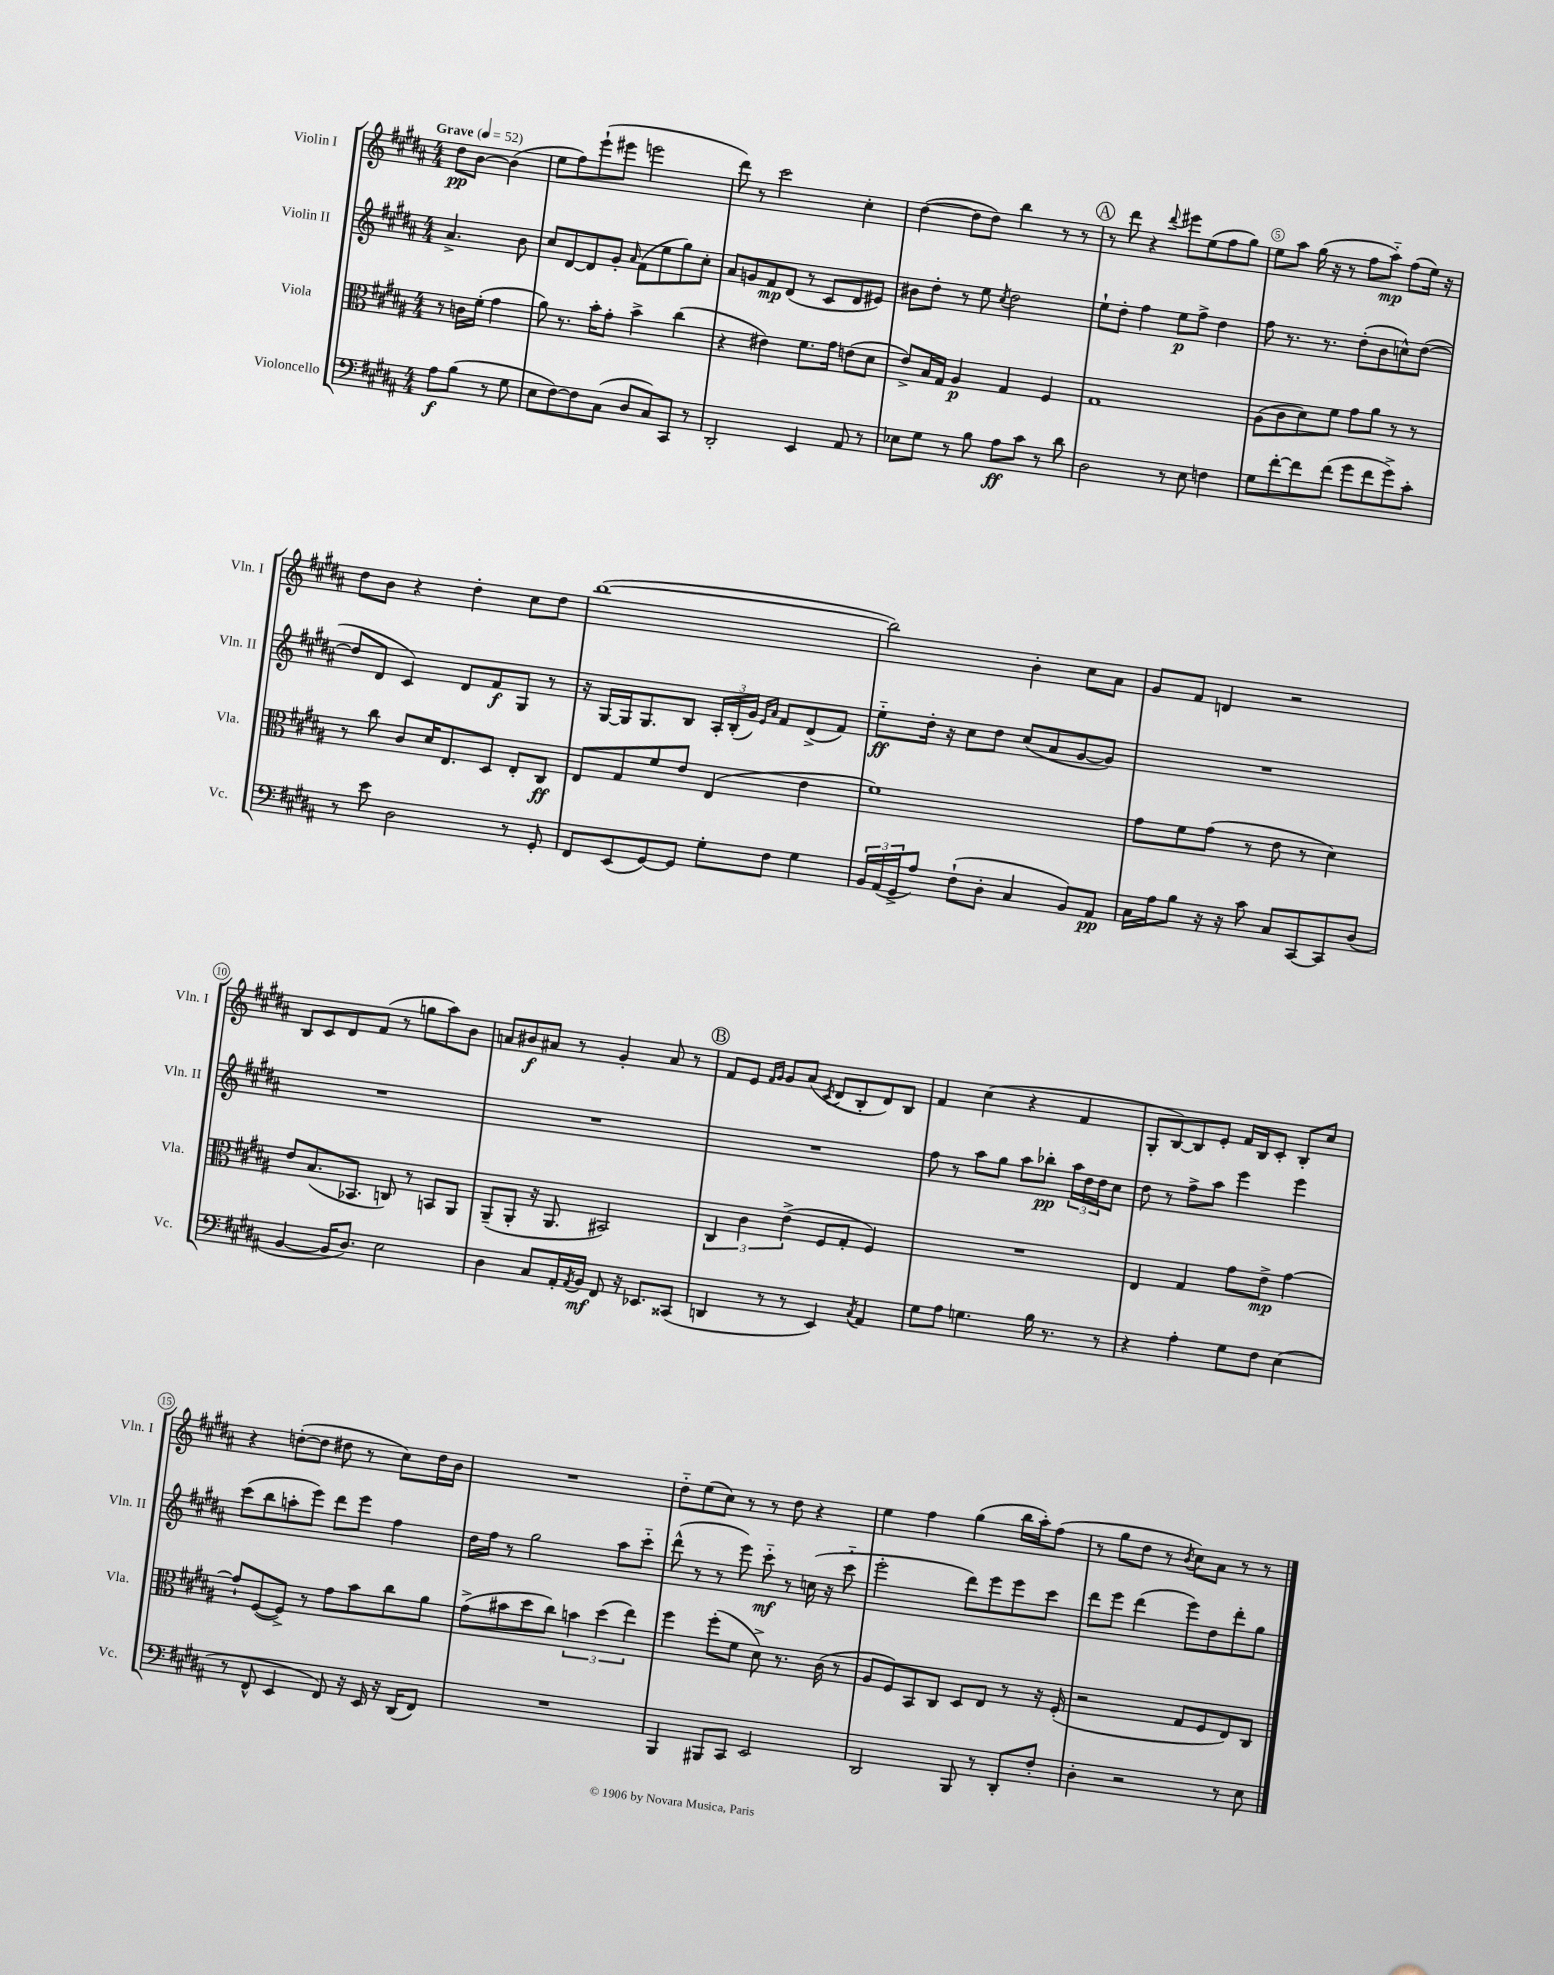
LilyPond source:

<<
\new StaffGroup <<
\new Staff = "s0" \with { instrumentName = "Violin I" shortInstrumentName = "Vln. I" } {
    \clef treble \key b \major \numericTimeSignature \time 4/4 \partial 2 \tempo "Grave" 4 = 52
    dis''8\pp b'8~ b'4( |
    e''8 fis''8) e'''8-!( eis'''8 e'''2 |
    dis'''8) r8 cis'''2 cis''4-. |
    dis''4~( dis''8 dis''8) b''4 r8 r8 |
    \mark \markup { \circle "A" } r8 dis'''8 r4 \appoggiatura { dis'''8 } eis'''8 e''8( fis''8 gis''8) |
    e''8 ais''8 gis''16( r16 r8 fis''8 ais''8-_\mp) fis''8( e''16) r16 |
    dis''8 b'8 r4 dis''4-. cis''8 dis''8 |
    b''1~( |
    b''2) b'4-. cis''8 ais'8 |
    gis'8 fis'8 d'4 r2 |
    b8 cis'8 dis'8 fis'8( r8 g''8 ais''8) b'8 |
    a'8 bis'8\f ais'8 r8 gis'4-. ais'8 r8 |
    \mark \markup { \circle "B" } fis'8 e'8 \grace { fis'16 gis'16 } gis'8 ais'8( \acciaccatura { cis'8 } dis'8 b8-. dis'8) b8 |
    fis'4 cis''4( r4 fis'4 |
    gis8-. b8~) b8 e'8-. fis'16 b16 cis'8-. b8-. cis''8 |
    r4 d''8~-.( d''8 dis''8 r8 cis''8) dis''16 b'16 |
    R1 |
    dis''8-_ e''8( cis''8) r8 r8 dis''8 r4 |
    e''4 fis''4 gis''4( b''16 ais''16-.) fis''8( |
    r8 gis''8 dis''8 r8 \acciaccatura { b'8 } cis''8) ais'8 r8 r8 \bar "|." |
}
\new Staff = "s1" \with { instrumentName = "Violin II" shortInstrumentName = "Vln. II" } {
    \clef treble \key b \major \numericTimeSignature \time 4/4 \partial 2
    ais'4.-> b'8 |
    cis''8 dis'8~ dis'8 gis'8-. \grace { ais'16 } fis'8( e''8 gis''8) cis''8-. |
    ais'8 g'8 fis'8\mp dis'8( r8 cis'8 dis'8 eis'8) |
    bis'8 dis''8-. r8 e''8 \acciaccatura { cis''8 } dis''2 |
    \mark \markup { \circle "A" } e''8-! dis''8-. fis''4 e''8\p fis''8-> dis''4 |
    fis''8 r8. r8. dis''8-.( b'8 c''8-^) dis''8~( |
    dis''8 dis'8 cis'4) dis'8 fis'8\f gis8 r8 |
    r16 gis16~ gis16 gis8. b8 \tuplet 3/2 { ais16-. b16-.( gis'16) } \grace { e'16 ais'16 } fis'8 dis'8->( fis'8) |
    e''8-_\ff dis''16-. r16 cis''8 dis''8 cis''8( ais'8 gis'8~ gis'8) |
    R1 |
    R1 |
    R1 |
    \mark \markup { \circle "B" } R1 |
    fis''8 r8 ais''8 gis''8 ais''8 bes''8-.\pp \tuplet 3/2 { ais''16 dis''16 dis''16 } cis''8 |
    dis''8 r8 fis''8-> ais''8 e'''4 e'''4 |
    cis'''8( b''8 a''8-. e'''8) dis'''8 e'''8 fis''4 |
    dis''16 fis''16 r8 gis''2 ais''8 cis'''8-_ |
    dis'''8-^( r8 r8 e'''8) cis'''8-_\mf r8 c''16( r16 cis'''8-_ |
    e'''2-. dis'''8) e'''8 e'''8 cis'''8 |
    dis'''8 e'''8 dis'''4( e'''8) dis''8 dis'''8-. gis''8 \bar "|." |
}
\new Staff = "s2" \with { instrumentName = "Viola" shortInstrumentName = "Vla." } {
    \clef alto \key b \major \numericTimeSignature \time 4/4 \partial 2
    r8 c'16 fis'16-.( gis'4 |
    ais'8) r8. b'16-. gis'8-. b'4-> cis''4( |
    r4 eis'4) fis'8. gis'16 e'8( dis'8 |
    e'8->) b16 gis16 ais4\p gis4 fis4 |
    \mark \markup { \circle "A" } gis1 |
    ais8( cis'8 dis'8) fis'8 gis'8 ais'8 r8 r8 |
    r8 cis''8 cis'8 dis'16 e8. dis8 e8-. cis8\ff |
    e8 gis8 fis'8 e'8 e4( e'4 |
    fis'1) |
    gis'8 fis'8 gis'8( r8 e'8 r8 dis'4) |
    e'8 b8.( bes,8. c8) r8 b,8 ais,8 |
    ais,8--( ais,8-. r16 ais,8. bis,2) |
    \mark \markup { \circle "B" } \tuplet 3/2 { cis4 cis'4 e'4->( } fis8 gis8-. fis4) |
    R1 |
    e4 gis4 gis'8 e'8->\mp gis'4~ |
    gis'8-! fis8~( fis8->) r8 gis'8 b'8 cis''8 ais'8 |
    gis'8->( bis'8 dis''8 cis''8) \tuplet 3/2 { b'4 dis''4( e''4) } |
    fis''4 fis''8-.( fis'8 dis'8->) r8. cis'16( r8 |
    ais8 fis8) b,8 cis8 dis8 e8 r8 r16 fis16-.( |
    r2 gis8 fis8 e8) cis8 \bar "|." |
}
\new Staff = "s3" \with { instrumentName = "Violoncello" shortInstrumentName = "Vc." } {
    \clef bass \key b \major \numericTimeSignature \time 4/4 \partial 2
    ais8\f b8( r8 gis8 |
    e8 fis8~) fis8 cis8( dis8 cis8) cis,8 r8 |
    dis,2-. e,4 ais,8 r8 |
    ees8 gis8 r8 b8 ais8\ff cis'8 r8 dis'8 |
    \mark \markup { \circle "A" } dis2 r8 e8 f4 |
    gis8 fis'8~-. fis'8 fis'8( gis'8 fis'8 gis'8->) cis'8-. |
    r8 e'8 dis2 r8 gis,8-. |
    fis,8 e,8( gis,8~) gis,8 gis8-. fis8 gis4 |
    \tuplet 3/2 { b,16 ais,16( gis,16-> } ais8) fis8-!( dis8-. cis4 b,8) ais,8\pp |
    cis16 ais16 b8 r16 r16 cis'8 cis8 cis,8~ cis,8 dis8( |
    b,4~ b,16 dis8.) e2 |
    dis4 cis8 ais,16-. \acciaccatura { ais,8 } b,16\mf fis,8 r16 ees,8. cisis,8( |
    \mark \markup { \circle "B" } d,4 r8 r8 e,4) \acciaccatura { cis8 } ais,4 |
    gis8 ais8 g4. b16 r8. r8 |
    r4 ais4-. gis8 fis8 e4( |
    r8 fis,8-^ e,4 fis,8) r16 e,16 r16 dis,16( fis,8) |
    R1 |
    b,,4 bis,,8 cis,8 e,2 |
    dis,2 b,,8 r8 dis,8-. fis8-. |
    dis4-. r2 r8 e8 \bar "|." |
}
>>
>>
\layout { \context { \Score \override BarNumber.break-visibility = ##(#f #t #t) barNumberVisibility = #(every-nth-bar-number-visible 5) \override BarNumber.stencil = #(make-stencil-circler 0.1 0.3 ly:text-interface::print) } }
